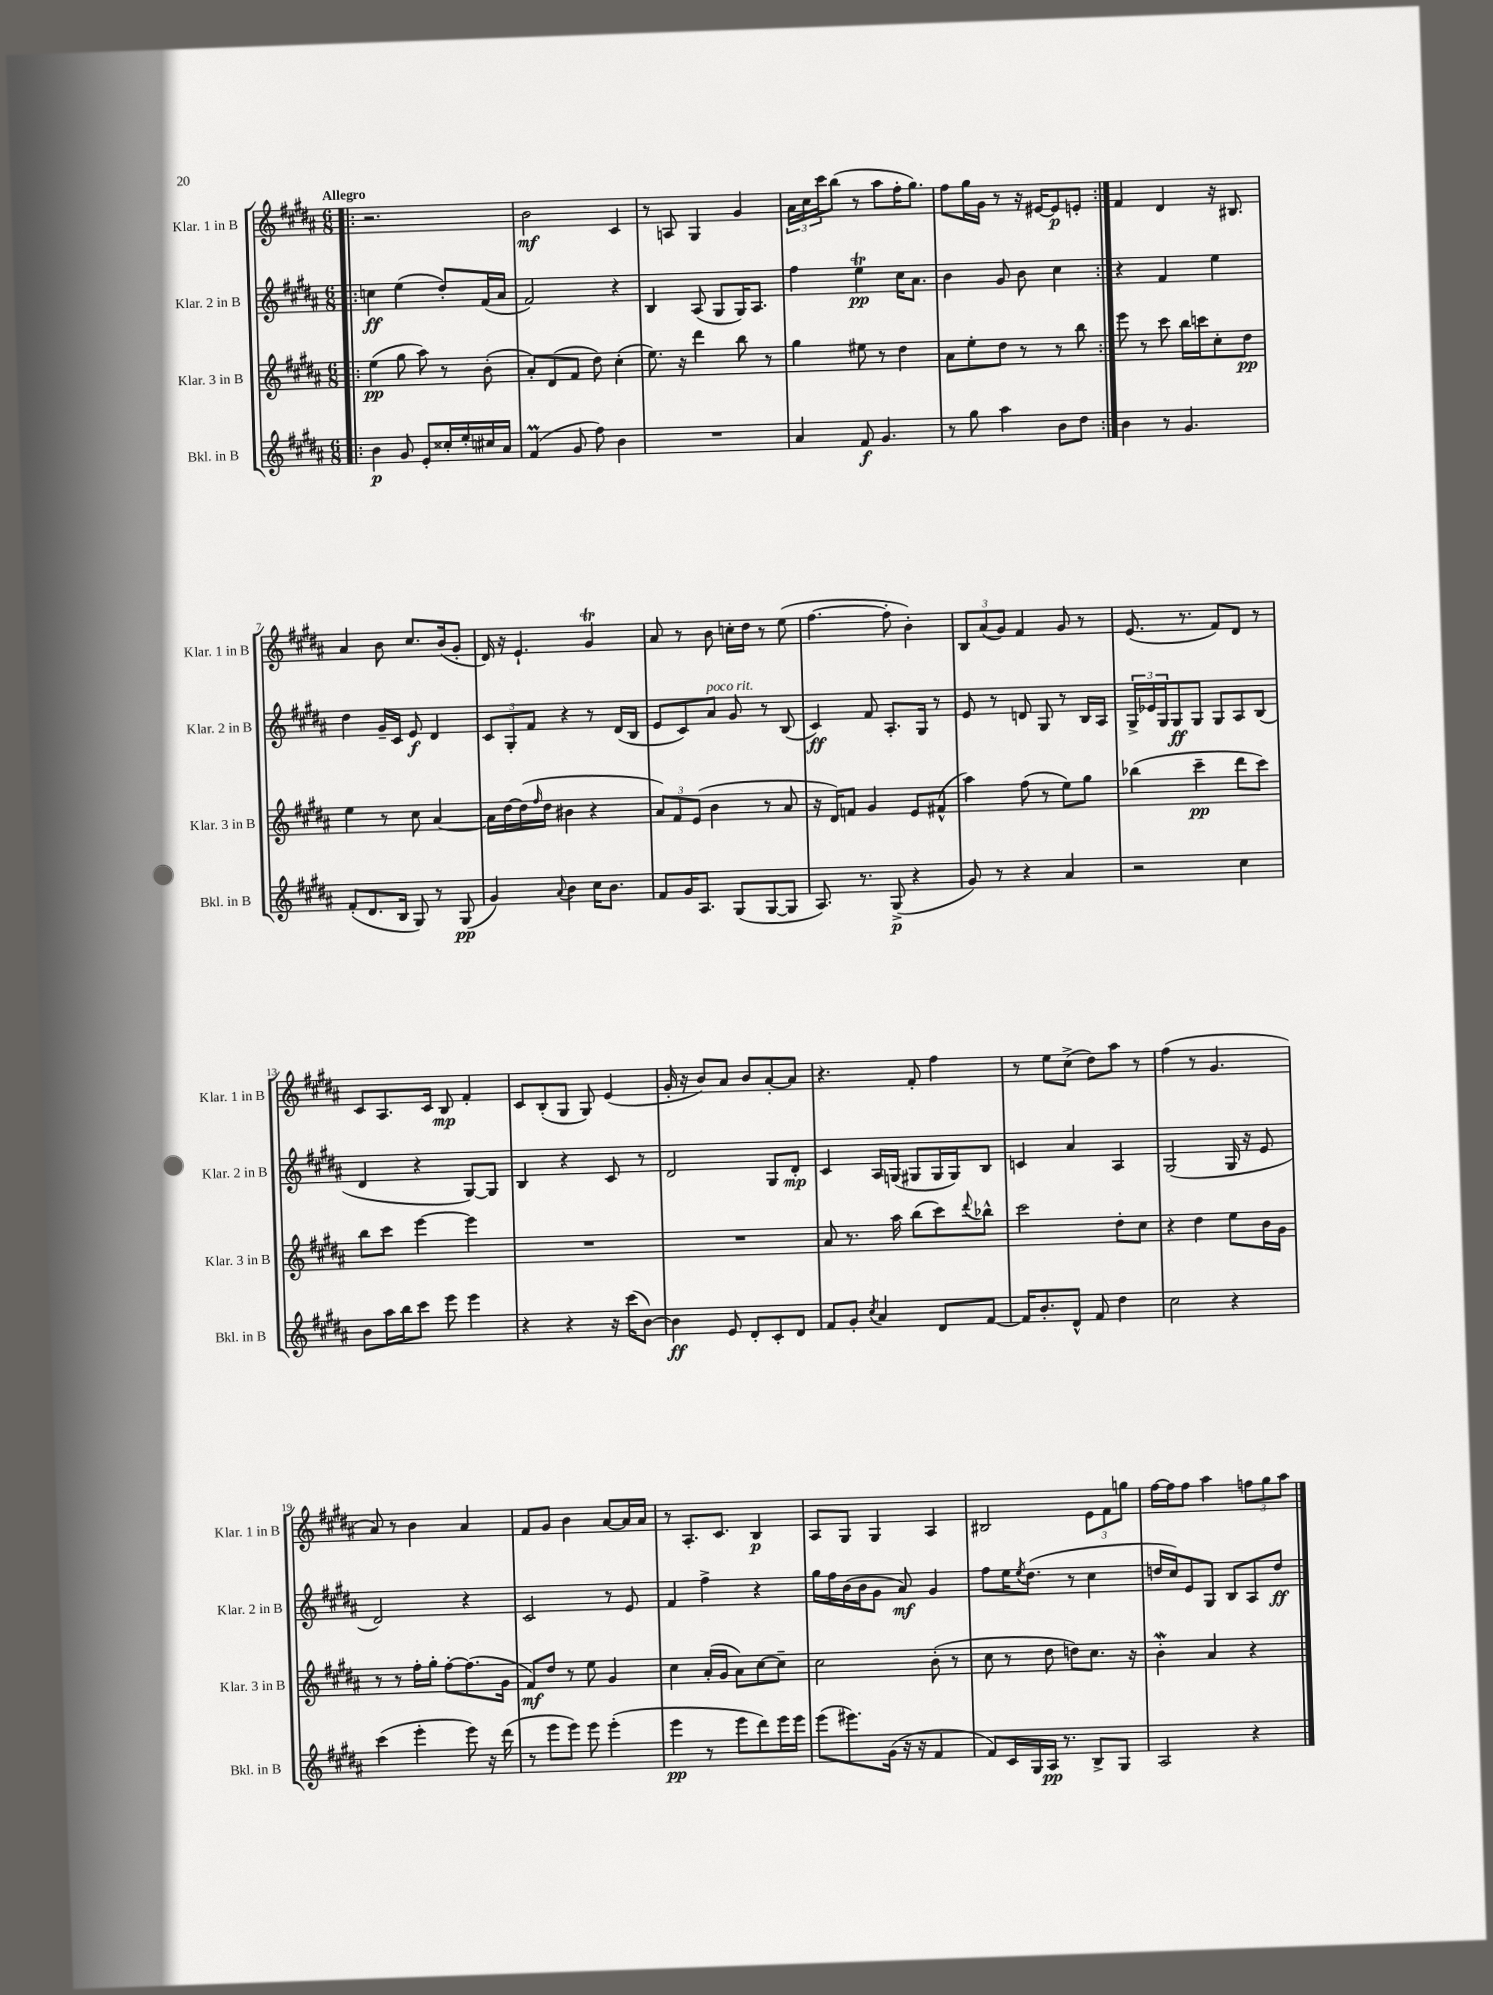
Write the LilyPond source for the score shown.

<<
\new StaffGroup <<
\new Staff = "s0" \with { instrumentName = "Klar. 1 in B" shortInstrumentName = "Klar. 1 in B" } {
    \clef treble \key b \major \numericTimeSignature \time 6/8 \tempo "Allegro"
    \repeat volta 2 { \bar ".|:" r2. |
    b'2\mf cis'4 |
    r8 a8 gis4 gis'4 |
    \tuplet 3/2 { ais'16 cis''16 cis'''16 } b''8( r8 ais''8 fis''16-. gis''8.) |
    fis''8 gis''16 gis'16 r8 r16 eis'16~ eis'8\p e'8-. | }
    fis'4 dis'4 r16 bis8. |
    ais'4 b'8 cis''8. b'16( gis'8-. |
    dis'16) r16 e'4.-! gis'4\trill |
    ais'8 r8 b'8 c''16-. dis''16 r8 e''8( |
    fis''4.~ fis''8-. b'4-.) |
    \tuplet 3/2 { b8 ais'8( gis'8) } fis'4 gis'8 r8 |
    e'8.( r8. fis'8) dis'8 r8 |
    cis'8 ais8. cis'16 b8\mp fis'4-. |
    cis'8 b8-.( gis8 gis8) e'4( |
    gis'16-. r16 b'8) ais'8 b'8 ais'8~-. ais'8 |
    r4. fis'8-. fis''4 |
    r8 e''8 cis''8->( dis''8) ais''8 r8 |
    fis''4( r8 gis'4. |
    ais'8) r8 b'4 ais'4 |
    fis'8 gis'8 b'4 ais'8~ ais'16 ais'16 |
    r8 ais8.-. cis'8. b4\p |
    ais8 gis8 gis4 ais4 |
    bis2 \tuplet 3/2 { e'8 fis'8 g''8 } |
    fis''16~ fis''16 fis''8 ais''4 \tuplet 3/2 { f''8 gis''8 ais''8 } \bar "|." |
}
\new Staff = "s1" \with { instrumentName = "Klar. 2 in B" shortInstrumentName = "Klar. 2 in B" } {
    \clef treble \key b \major \numericTimeSignature \time 6/8
    \repeat volta 2 { \bar ".|:" c''4\ff e''4( dis''8-.) fis'16( ais'16 |
    fis'2) r4 |
    b4 ais8( gis8 gis16) ais8. |
    fis''4 e''4\trill\pp cis''16 ais'8. |
    b'4 gis'8 b'8 cis''4 | }
    r4 fis'4 e''4 |
    dis''4 gis'16-- cis'16 e'8\f dis'4 |
    \tuplet 3/2 { cis'8 gis8-. fis'8 } r4 r8 dis'16( b16 |
    e'8 cis'8) ais'8^\markup { \italic "poco rit." } gis'8 r8 b8( |
    cis'4\ff) fis'8 ais8.-. gis16 r8 |
    e'8 r8 d'8 gis8 r8 b16 ais16 |
    \tuplet 3/2 { gis16-> ees'16 gis16 } gis8\ff gis8 gis8 ais8 b8( |
    dis'4 r4 gis8~) gis8 |
    b4 r4 cis'8 r8 |
    dis'2 gis8 dis'8-.\mp |
    cis'4 ais16 g16( gis8 gis16 gis16) b8 |
    c'4 ais'4 ais4 |
    gis2( gis16 r16 e'8 |
    dis'2) r4 |
    cis'2 r8 e'8 |
    fis'4 fis''4-> r4 |
    gis''16 fis''16 b'16( b'16 gis'8 ais'8\mf) gis'4 |
    fis''8 e''16 \acciaccatura { e''8 } dis''8.( r8 cis''4 |
    d''16 cis''16) e'8 gis8 b8 ais8 d''8\ff \bar "|." |
}
\new Staff = "s2" \with { instrumentName = "Klar. 3 in B" shortInstrumentName = "Klar. 3 in B" } {
    \clef treble \key b \major \numericTimeSignature \time 6/8
    \repeat volta 2 { \bar ".|:" e''4\pp( gis''8 ais''8) r8 b'8-.( |
    ais'8-.) dis'8( fis'8 dis''8) cis''4-.( |
    e''8.) r16 dis'''4 b''8 r8 |
    gis''4 eis''8 r8 dis''4 |
    ais'8 e''8-. dis''8 r8 r8 b''8 | }
    e'''8 r8 cis'''8 b''16 c'''16 cis''8-. dis''8\pp |
    e''4 r8 cis''8 ais'4~ |
    ais'16 dis''16~ dis''16( \grace { fis''16 } dis''16 bis'4 r4 |
    \tuplet 3/2 { ais'8) fis'8 e'8( } b'4 r8 ais'8 |
    r16 dis'16) f'8 gis'4 e'8 fis'8-^( |
    ais''4) fis''8( r8 e''8) gis''8 |
    bes''4( cis'''4--\pp dis'''8 cis'''8) |
    b''8 cis'''8 e'''4~ e'''4 |
    R2. |
    R2. |
    ais'8 r8. ais''16 b''8( cis'''8) \appoggiatura { dis'''8 } bes''8-^ |
    cis'''2 dis''8-. cis''8 |
    r4 dis''4 e''8 b'16 gis'16 |
    r8 r8 fis''16-. gis''16-. fis''8~-. fis''8.( gis'16 |
    fis'8\mf) dis''8 r8 e''8 gis'4 |
    cis''4 ais'16-.( gis'16 ais'8) cis''8~ cis''8-- |
    cis''2 b'8-.( r8 |
    cis''8 r8 dis''8 d''8) cis''8. r16 |
    b'4-.\mordent ais'4 r4 \bar "|." |
}
\new Staff = "s3" \with { instrumentName = "Bkl. in B" shortInstrumentName = "Bkl. in B" } {
    \clef treble \key b \major \numericTimeSignature \time 6/8
    \repeat volta 2 { \bar ".|:" b'4\p gis'8 e'8-. cisis''16-. e''16-. cis''16 ais'16 |
    fis'4\prall( gis'8 fis''8) b'4 |
    R2. |
    ais'4 fis'8\f gis'4. |
    r8 gis''8 ais''4 b'8 dis''8 | }
    b'4 r8 gis'4. |
    fis'8-.( dis'8. b16 gis8) r8 gis8\pp( |
    gis'4) \appoggiatura { ais'8 } b'4 cis''16 b'8. |
    fis'8 gis'16 ais8. gis8( gis8~ gis8 |
    ais8.) r8. gis8->\p( r4 |
    gis'8) r8 r4 ais'4 |
    r2 cis''4 |
    b'8 ais''16 b''16 cis'''8 e'''8 e'''4 |
    r4 r4 r16 cis'''16( b'8~) |
    b'4\ff e'8 dis'8-. cis'8-. dis'8 |
    fis'8 gis'8-. \acciaccatura { cis''8 } ais'4 dis'8 fis'8~ |
    fis'16 b'8.-. dis'8-^ fis'8 dis''4 |
    cis''2 r4 |
    cis'''4( e'''4-. e'''8) r16 dis'''16( |
    r8 e'''8 e'''8) e'''8 e'''4-.( |
    e'''4\pp r8 e'''8 dis'''8) e'''16 e'''16 |
    e'''8( eis'''8.) gis'16( r16 r16 fis'4 |
    fis'8) cis'16 gis16 ais16\pp r8. b8-> gis8 |
    ais2 r4 \bar "|." |
}
>>
>>
